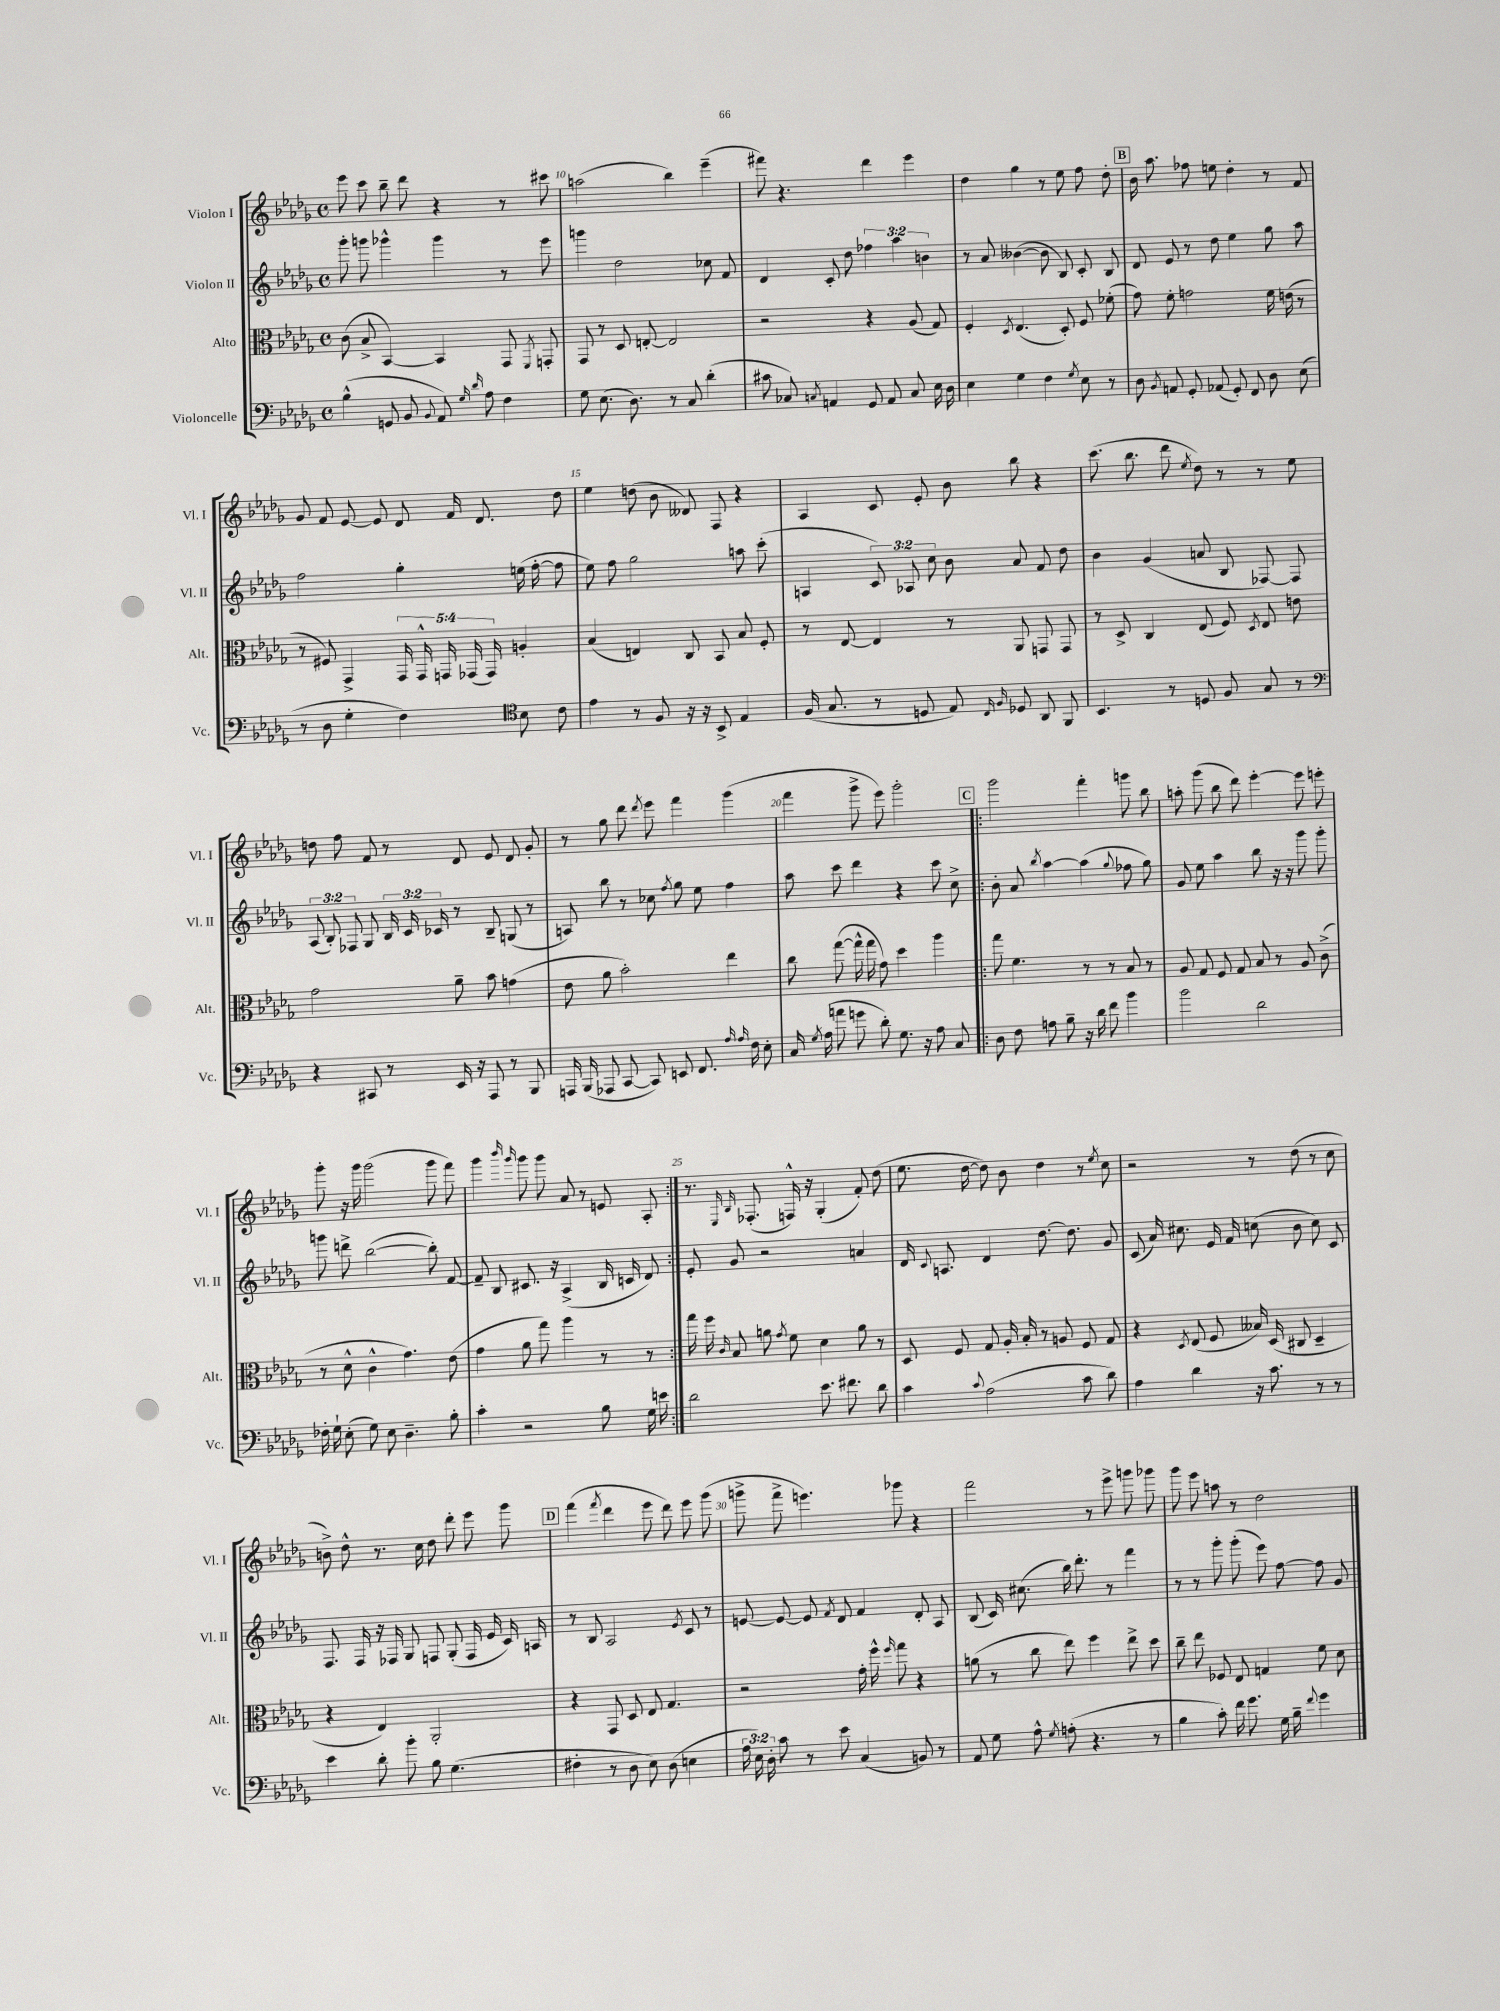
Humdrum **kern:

**kern	**kern	**kern	**kern
*staff4	*staff3	*staff2	*staff1
*clefF4	*clefC3	*clefG2	*clefG2
*k[b-e-a-d-g-]	*k[b-e-a-d-g-]	*k[b-e-a-d-g-]	*k[b-e-a-d-g-]
*M4/4	*M4/4	*M4/4	*M4/4
*met(c)	*met(c)	*met(c)	*met(c)
(4B-^^	(8c	8ggg-'	8eee-
.	8B-^	8ggg	8ccc
8GG	[4BB-)	4ggg-^^	8bb-~
8BB-	.	.	8ddd-
8qqBB-	.	.	.
8AA-)	4BB-]	4ggg-	4r
16qqG-	.	.	.
16qqd-	.	.	.
8A-	.	.	.
4F	8GG-	8r	8r
.	8qFF	.	.
.	8GG'	8eee-	8ccc#
=	=	=	=
8G-	8GG-	4ggg	(2aa
(8.E-	8r	.	.
.	8D-	2dd-	.
8.D-)	.	.	.
.	[8E'	.	.
8r	2E]	.	4bb-)
8C	.	.	.
(4d-'	.	8cc-	(4eee-~
.	.	8f	.
=	=	=	=
8c#	2r	4d-	8fff#)
8C-)	.	.	4.r
8qC	.	.	.
4AA	.	8c'	.
.	.	8dd-	.
8GG-	4r	6ff-	4ddd-
8AA	.	.	.
.	.	6aa-	.
8C	(8A-	.	4eee-
.	.	6b	.
16E-	8G-)	.	.
16D-	.	.	.
=	=	=	=
4E-	4F'	8r	4dd-
.	.	8a-	.
.	8qD-	.	.
4G-	(4.E-	([4b--	4gg-
4F	.	8b--]	8r
.	8D-')	8B-)	8ee-
8qG-	.	.	.
8E-	8F	8c'	8ff
8r	(8f-'	8B-	8dd-'
=	=	=	=
8D-	8g-)	8d-	16b-
.	.	.	8.aa-
8qBB-	.	.	.
8AA	8f'	8e-	.
8GG-'	2g	8r	8ff-
(8AA-	.	8dd-	8ee
8GG-')	.	4ee-	4dd-'
8FF	.	.	.
8D-	16f	8gg-	8r
.	(16e	.	.
(8E-	8r	8aa-	8f
=	=	=	=
8r	8r	2ff	8g-
8D-	8F#)	.	8f
4G-'	4GG-^	.	[8e-
.	.	.	8e-]
4F)	20GG-	4gg-'	8d-
.	20GG-^^	.	.
.	20GG	.	.
.	.	.	16f
.	(20GG-	.	.
.	.	.	8.d-
.	20GG-)	.	.
*clefC4	*	*	*
8B-	4A'	(16ee	.
.	.	[16ff'	.
8c	.	8ff]	8dd-
=	=	=	=
4e-	(4B-	8ee-)	4ee-
.	.	8ff	.
8r	4E)	2gg-	(8dd
8F	.	.	8b-
16r	8C	.	8d--)
16r	.	.	.
8BB-^	8BB-	.	8F
4E-	8B-	8aa	4r
.	8F'	(8ccc'	.
=	=	=	=
(16F	8r	4A	4A-
8.G-	.	.	.
.	[8E-	.	.
8r	4E-]	12c)	8c
.	.	12A-	.
8D	.	.	8e-'
.	.	12cc	.
8E-)	8r	8b-	8b-
16qqC	.	.	.
16qqF	.	.	.
8D-	8AA-	8a-	8bb-
8AA-	8GG	8f	4r
8FF	8GG	8dd-	.
=	=	=	=
4.BB-	8r	4b-	(8.ccc
.	8D-^	.	.
.	.	.	8.bb-
.	4C	(4g-	.
8r	.	.	8ddd-
.	.	.	8qee-
8D	(8E-	8a	8dd-)
8F	8F)	8B-	8r
.	8qD-	.	.
8G-	8E-	[8F-)	8r
8r	8e	8F-]	8ee-
=	=	=	=
*clefF4	*	*	*
4r	2g-	(12A-	8dd
.	.	12B-')	.
.	.	.	8ff
.	.	12F-	.
8CC#	.	8G-	8f
8r	.	24B-	8r
.	.	24c	.
.	.	24c-	.
16EE-	8a-~	8r	8d-
16r	.	.	.
8AAA-	8b-	8B-~	8e-
8r	(4g	(8G	8d-
8BBB-	.	8r	8g-'
=	=	=	=
16AAA	8e-	8A)	8r
(16BBB-	.	.	.
8AAA-	8a-	8bb-	8gg-
[8CC	2b-')	8r	8ddd-
.	.	.	8qddd-
8CC])	.	8cc-	8eee-
.	.	8qff	.
8EE	.	8gg-	4fff
8.FF	.	8ee-	.
.	4ee-	4ff	(4ggg-
16qqA-	.	.	.
16qqA-	.	.	.
16F	.	.	.
8E-'	.	.	.
=	=	=	=
16C	8cc	8aa-	4fff
8qG-	.	.	.
(16A-	.	.	.
8a	([8gg-	8ccc	.
8g	16gg-^^]	4ddd-	8ggg-^
.	16gg-	.	.
8d-')	8g-)	.	8eee-)
8.G-	4dd-	4r	2ggg-'
16r	.	.	.
8A-	4aa-	8ccc	.
8C	.	8cc^	.
=!|:	=!|:	=!|:	=!|:
8D-	8gg-	8b-'	2ggg-
8F	4.f	8a-	.
.	.	8qbb-	.
8A	.	[4aa-	.
8B-~	.	.	.
16r	8r	(4aa-]	4fff'
16d-	.	.	.
8f	8r	.	.
.	.	8qqgg-	.
4b-	8B-	8ff-	8ggg
.	8r	8gg-)	8bb-
=	=	=	=
2b-	8A-	8g-	8aa'
.	8G-	8ee-	(8ggg-
.	8F	4aa-	8bb-
.	8G-	.	8ddd-)
2d-	8B-	8bb-	[4eee-'
.	8r	16r	.
.	.	16r	.
.	8A-	8ggg-	8eee-]
.	(8c^	8ggg-'	8eee'
=	=	=	=
16F-'	8r	8ggg	8ggg-'
16G-`	.	.	.
(8E-'	8d-^^	8ddd^	16r
.	.	.	16ggg-
8G-)	4c^^	([2bb-	(2ggg-
8E-	.	.	.
4.D-~	4.g-)	.	.
.	.	8bb-'])	8ggg-
8B-'	(8e-	[8f	8fff)
=	=	=	=
4c'	4g-	8f~]	4ggg-
.	.	8B-	.
.	.	.	16qqbbb-
.	.	.	16qqggg-
2r	8a-	8.c#	8ggg-
.	8gg-)	.	8ggg-
.	.	16r	.
.	4aa-	(4A-^	8a-
.	.	.	8r
8B-	8r	16B-	8e
.	.	16c	.
16G-	8r	8d-)	8A-'
16e	.	.	.
=:|!	=:|!	=:|!	=:|!
2d-	16gg-	8e-'	8.r
.	16ff	.	.
.	16qqc	.	.
.	8B-	8g-	.
.	.	.	16qqE-
.	.	.	16qqB-
.	.	.	(8.F-'
.	8a	2r	.
.	8qg-	.	.
.	8f	.	16F^^)
.	.	.	16r
8.e-	4d-	.	(4G-'
8.f#	.	.	.
.	8a	4a	8f')
8d-	8r	.	(8dd-
=	=	=	=
4c	8D-	16d-	8.ee-
.	.	8qqc	.
.	.	8.A	.
.	8F	.	.
.	.	.	[16dd-
8qqc	.	.	.
(2A-	8G-	4d-	8dd-])
.	16A-'	.	8b-
.	16B-'	.	.
.	8r	[8.dd-	4dd-
.	8A	.	.
.	.	8.dd-]	.
8c	8F	.	8r
.	.	.	8qee-
8d-)	8G-	8g-	8cc
=	=	=	=
4A-	4r	(8c	2r
.	.	16a-)	.
.	.	8.cc#	.
.	8qD-	.	.
4d-	(8E-	.	.
.	8F	16e-	.
.	.	16f	.
16r	16B--)	(8cc	8r
8.c	(16D-	.	.
.	8C#	8b-	(8dd-
8r	4D-~	8cc)	8r
8r	.	8c	8cc
=	=	=	=
4e-	4r	8.F	8b^)
.	.	.	8dd-^^
.	.	16F	.
8d-'	4E-)	16r	8.r
.	.	16F-	.
8b-'	.	8G-	.
.	.	.	16cc
8B-	2AA-'	8F	8dd-
(4.G-	.	(8G-'	8ddd-'
.	.	16F	8eee-
.	.	16e-	.
.	.	16c)	8ggg-
.	.	16A	.
=	=	=	=
4F#'	4r	8r	(4fff
.	.	8B-	.
.	.	.	8qfff
8r	8GG-	2A-	4ddd-
8D-	8D-	.	.
8E-)	8E-	.	8eee-
(8D-	4.G-	.	8ddd-)
.	.	8qe-	.
4E	.	8c	8eee-
.	.	8r	(8ggg-
=	=	=	=
24A-	2r	[8e	8ggg^
24E-)	.	.	.
24D-'	.	.	.
8c	.	8e_	8fff^
8r	.	8e]	4.eee)
.	.	8qf	.
8e-	.	8d-	.
(4C	16g-'	4f	.
.	16ff^^	.	.
.	16qqff	.	.
.	8gg-	.	8ggg-
8BB)	4r	8d-'	4r
8r	.	8A-	.
=	=	=	=
8AA-	(8a	(8B-	2fff
8G-	8r	16c)	.
.	.	(8.cc#	.
8A-^^	8cc	.	.
8qG-	.	.	.
(8A'	8ee-)	16bb-)	.
.	.	8.ddd-'	.
4.r	4ff	.	8r
.	.	8r	8eee-^
.	8ee-^	4fff	8ggg
8r	8dd-	.	8ggg-
=	=	=	=
4B-	8cc~	8r	8ggg-
.	8ee-	8r	8eee-
8c')	8F-	8ggg-'	8aa
16f	8E-	(8ggg-'	8r
8.g-	.	.	.
.	4G	8eee-)	2dd-
16G-	.	[8ff	.
16B-~	.	.	.
8qqf	.	.	.
4g-	8f	8ff]	.
.	8d-	8g-	.
==	==	==	==
*-	*-	*-	*-
